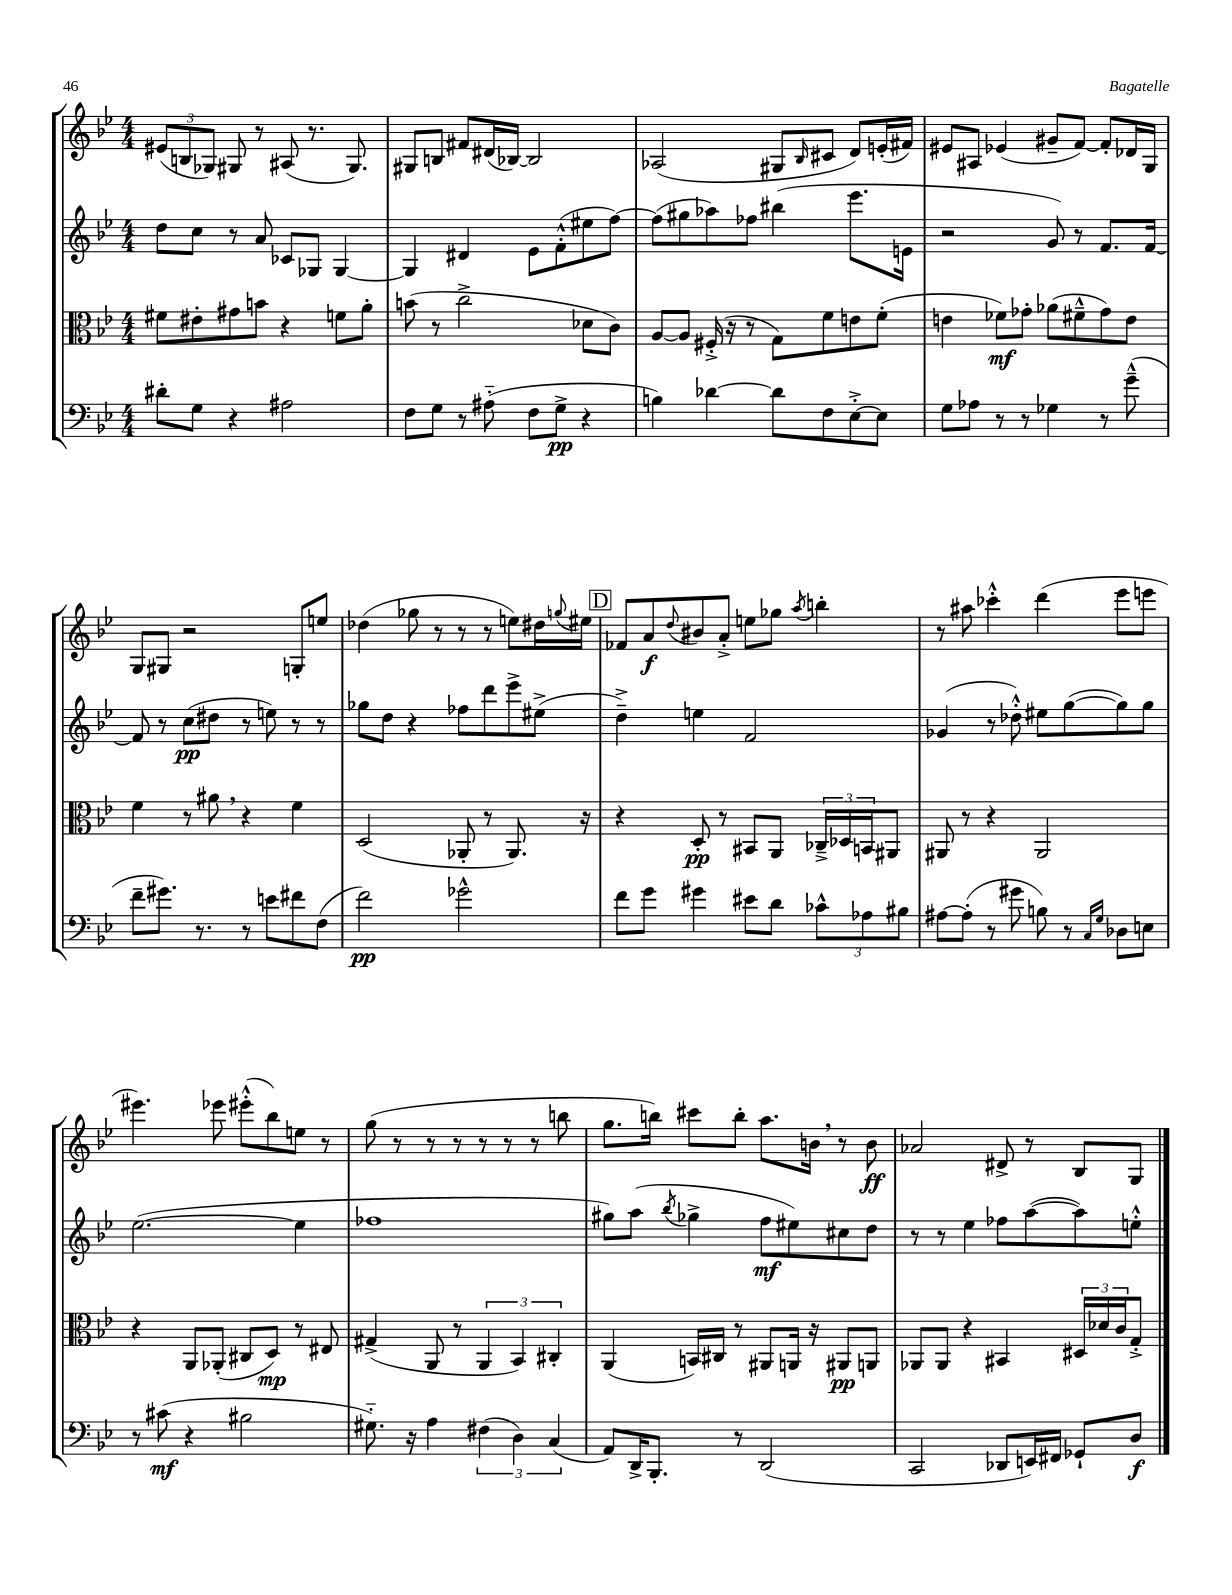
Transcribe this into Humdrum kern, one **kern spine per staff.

**kern	**kern	**kern	**kern
*staff4	*staff3	*staff2	*staff1
*clefF4	*clefC3	*clefG2	*clefG2
*k[b-e-]	*k[b-e-]	*k[b-e-]	*k[b-e-]
*M4/4	*M4/4	*M4/4	*M4/4
8d#'\L	8f#\L	8dd\L	(12e#/L
.	.	.	12B/
8G\J	8e#'\	8cc\J	.
.	.	.	12G-/J)
4r	8g#\	8r	8G#/
.	8b\J	8a/	8r
2A#\	4r	8c-/L	(8A#/
.	.	8G-/J	8.r
.	8f\L	[4G-/	.
.	.	.	8.G#/)
.	8a'\J	.	.
=	=	=	=
8F\L	(8b\	4G-/]	8G#/L
8G\J	8r	.	8B/J
8r	2cc^\	4d#/	8f#/L
(8A#'~\	.	.	(16d#/L
.	.	.	[16B-/JJ)
8F\L	.	8e-\L	2B-/]
8G^\J	.	(8f'^^\	.
4r	8d-\L	8ee#\	.
.	8c\J)	[8ff\J)	.
=	=	=	=
4B\)	[8A/L	(8ff\]L	(2A-/
.	8A/]J	8gg#\	.
[4d-\	(16F#'^/	8aa-\)	.
.	16r	.	.
.	8r	8ff-\J	.
8d-\]L	8G\L)	(4bb#\	8G#/L
.	.	.	16qqB-/
8F\	8f\	.	8c#/J
[8E-'^\	8e\	8.eee-\L	8d/L)
8E-\]J	(8f'\J	.	(16e'/L
.	.	16e\Jk	16f#/JJ)
=	=	=	=
8G\L	4e\	2r	8e#/L
8A-\J	.	.	8A#/J
8r	8f-\L)	.	(4e-/
8r	8g-'\J	.	.
4G-\	(8a-\L	8g/)	8g#~/L
.	8f#~^^\	8r	[8f/J)
8r	8g-\)	8.f/L	8f'/]L
(8g~^^\	8e\J	.	16d-/L
.	.	[16f/Jk	16G/JJ
=	=	=	=
8f~\L	4f\	8f/]	8G/L
8.g#\J)	.	8r	8G#/J
.	8r	(8cc\L	2r
8.r	.	.	.
.	8a#\	8dd#\J	.
8r	4r	8r	.
8e\L	.	8ee\)	.
8f#\	4f\	8r	8G'/L
(8F\J	.	8r	8ee/J
=	=	=	=
2f\)	(2D/	8gg-\L	(4dd-\
.	.	8dd\J	.
.	.	4r	8gg-\
.	.	.	8r
2g-^^\	8AA-'/	8ff-\L	8r
.	8r	8ddd\	8r
.	8.AA-/)	8eee-^\	8ee\L)
.	.	(8ee#^\J	16dd#\L
.	.	.	8qqgg/
.	16r	.	16ee#\JJ
=	=	=	=
8f\L	4r	4dd~^\)	8f-/L
8g\J	.	.	8a/
.	.	.	8qqdd/
4g#\	8D'/	4ee\	8b#/
.	8r	.	8a'^/J
8e#\L	8BB#/L	2f/	8ee\L
8d\J	8AA/J	.	8gg-\J
.	.	.	8qaa/
12c-^^\L	24C-~^/LL	.	4bb'\
.	24D-/	.	.
12A-\	24BB/J	.	.
.	8AA#/J	.	.
12B#\J	.	.	.
=	=	=	=
[8A#\L	8AA#/	(4g-/	8r
(8A#'\]J	8r	.	8aa#\
8r	4r	8r	4ccc-'^^\
8g#\	.	8dd-'^^\)	.
8B\)	2AA#/	8ee#\L	(4ddd\
8r	.	([8gg\	.
16qqC/LL	.	.	.
16qqG/JJ	.	.	.
8D-\L	.	8gg\])	8eee-\L
8E\J	.	8gg\J	8eee\J
=	=	=	=
8r	4r	([2.ee-\	4.eee#\)
(8c#\	.	.	.
4r	8AA/L	.	.
.	(8AA-'/J	.	8eee-\
2B#\	8C#/L	.	(8eee#'^^\L
.	8D/J)	.	8bb-\)
.	8r	4ee-\]	8ee\J
.	8E#/	.	8r
=	=	=	=
8.G#'~\)	(4G#^/	1ff-	(8gg\
.	.	.	8r
16r	.	.	.
4A\	8AA/	.	8r
.	8r	.	8r
(6F#\	6AA/	.	8r
.	.	.	8r
6D\)	6BB-/)	.	.
.	.	.	8r
(6C/	6C#'/	.	.
.	.	.	8bb\
=	=	=	=
8AA/L)	(4AA/	8gg#\L)	8.gg\L
16DD^/K	.	(8aa\J	.
8.BBB-'/J	.	.	16bb\Jk)
.	.	8qbb-/	.
.	16BB/LL)	4gg-^\	8ccc#\L
.	16C#/JJ	.	.
8r	8r	.	8bb'\J
(2DD/	8AA#/L	8ff\L	8.aa\L
.	16AA/Jk	8ee#\)	.
.	16r	.	16b\Jk
.	8AA#/L	8cc#\	8r
.	8AA/J	8dd\J	8b\
=	=	=	=
2CC/	8AA-/L	8r	2a-/
.	8AA-/J	8r	.
.	4r	4ee-\	.
8DD-/L	4BB#/	8ff-\L	8d#^/
16EE/L)	.	([8aa\	8r
16FF#/JJ	.	.	.
8GG-`/L	24D#/LL	8aa\])	8B-/L
.	24d-/	.	.
.	24c/J	.	.
8D/J	8G'^/J	8ee'^^\J	8G/J
==	==	==	==
*-	*-	*-	*-
